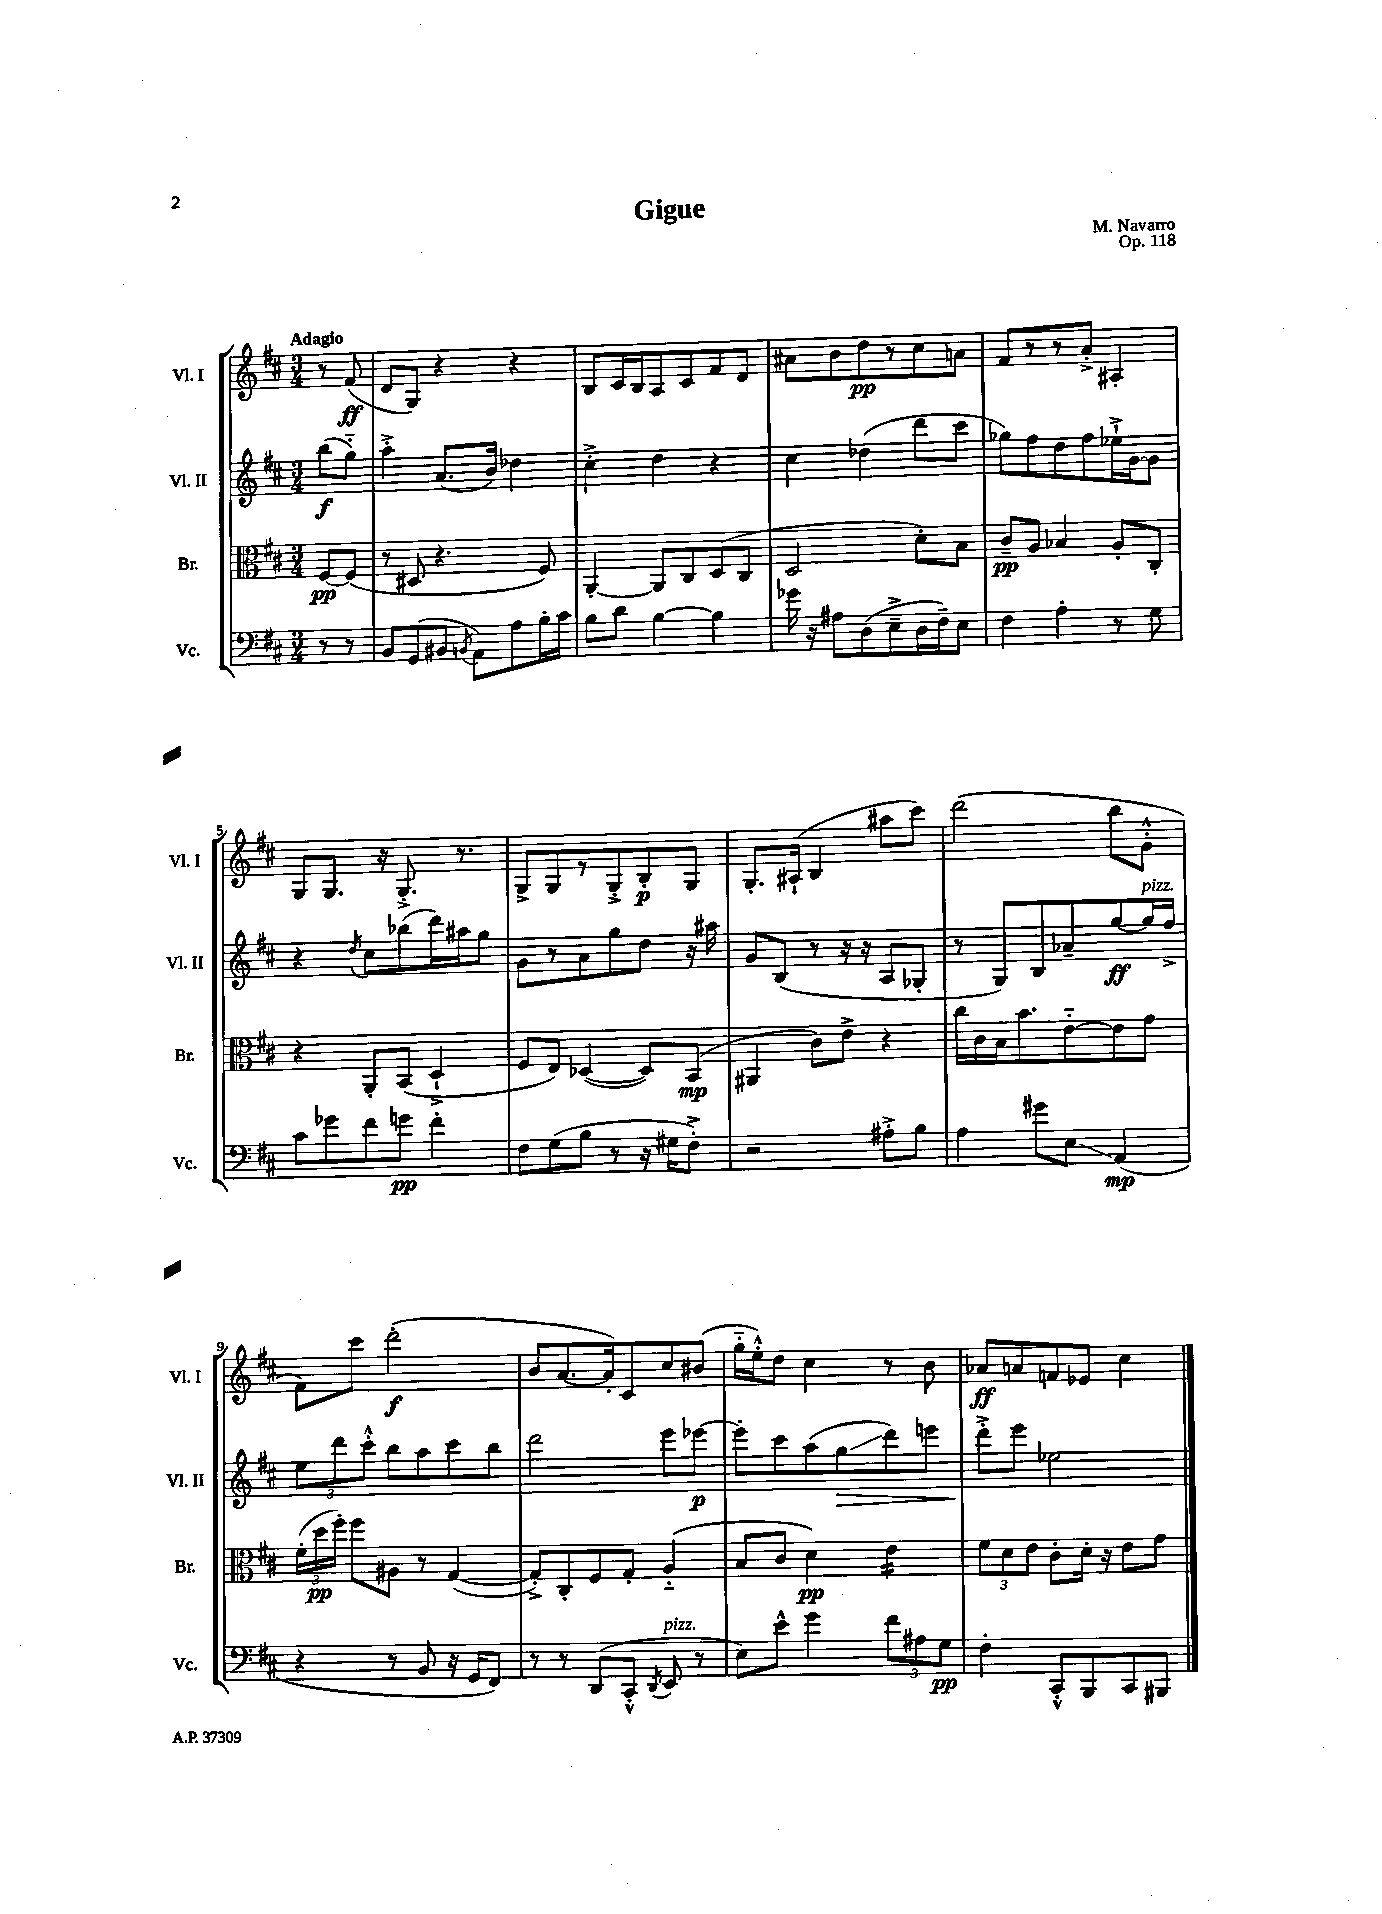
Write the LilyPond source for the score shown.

\header { title = "Gigue" composer = "M. Navarro" opus = "Op. 118" }
<<
\new StaffGroup <<
\new Staff = "s0" \with { instrumentName = "Vl. I" shortInstrumentName = "Vl. I" } {
    \clef treble \key d \major \numericTimeSignature \time 3/4 \partial 4 \tempo "Adagio"
    \autoBeamOff r8 fis'8\ff( |
    d'8[ g8]) r4 r4 |
    b8[ cis'16 b16 a8 cis'8 fis'8 d'8] |
    ais'8[ b'8 d''8\pp r8 cis''8 a'8] |
    fis'8[ r8 r8 a'8]-.-> ais4-. |
    g8[ g8.] r16 g8.-.-> r8. |
    g8[-> g8 r8 g8-.-> b8-.\p g8] |
    g8.[-. ais16]-!( b4 ais''8[ cis'''8]) |
    d'''2( b''8[ g'8]-.-^ |
    fis'8[) cis'''8] d'''2-.\f( |
    b'8[ a'8.~ a'16-.) cis'8 cis''8 bis'8]( |
    g''16[-_ e''16-.-^) d''8] cis''4 r8 b'8 |
    aes'8[\ff a'8 f'8 ees'8] cis''4 \bar "|." |
}
\new Staff = "s1" \with { instrumentName = "Vl. II" shortInstrumentName = "Vl. II" } {
    \clef treble \key d \major \numericTimeSignature \time 3/4 \partial 4
    \autoBeamOff b''8[\f( g''8]-_) |
    a''4-.-> a'8.[( b'16]) des''4 |
    cis''4-.-> d''4 r4 |
    cis''4 des''4( d'''8[ cis'''8] |
    ges''8[) fis''8 d''8 fis''8 ees''16-!-> g'16~ g'8] |
    r4 \acciaccatura { d''8 } cis''8[ bes''8( d'''16) ais''16 g''8] |
    g'8[ r8 a'8 g''8 d''8] r16 ais''16 |
    g'8[ b8]( r8 r16 r16 a8[ ges8]-. |
    r8 g8[) b8 aes'8-- g''8~\ff g''16^\markup { \italic "pizz." } fis''16]-> |
    \tuplet 3/2 { e''8[ d'''8 cis'''8]-.-^ } b''8[ a''8 cis'''8 b''8] |
    d'''2 e'''8[ ees'''8]~\p |
    ees'''8[-. cis'''8 a''8( g''8\glissando\> d'''8) e'''8] |
    d'''8[-.->\! e'''8] ees''2 \bar "|." |
}
\new Staff = "s2" \with { instrumentName = "Br." shortInstrumentName = "Br." } {
    \clef alto \key d \major \numericTimeSignature \time 3/4 \partial 4
    \autoBeamOff fis8[~\pp fis8]( |
    r8 dis8 r4. fis8) |
    a,4~-. a,8[ cis8 d8( cis8] |
    d2 d'8[-.) b8] |
    cis'8[--\pp a8] bes4 a8[-. cis8]-. |
    r4 a,8[-. b,8]( d4-!-> |
    fis8[ e8]) des4~( des8[) b,8]\mp( |
    ais,4 cis'8[) e'8]-> r4 |
    cis''16[ cis'16 b16 b'8. e'8~-_ e'8 g'8] |
    \tuplet 3/2 { fis'16[-.( d''16\pp fis''16]-.) } fis''8[ ais8] r8 g4~( |
    g8[-.->) cis8-. fis8 g8]-. a4-_( |
    b8[ cis'8] d'4\pp) e'4:16 |
    \tuplet 3/2 { fis'8[ d'8 e'8] } cis'8[-. d'16]-. r16 e'8[ g'8] \bar "|." |
}
\new Staff = "s3" \with { instrumentName = "Vc." shortInstrumentName = "Vc." } {
    \clef bass \key d \major \numericTimeSignature \time 3/4 \partial 4
    \autoBeamOff r8 r8 |
    b,8[ g,8( bis,8] \acciaccatura { b,8 } a,8[) a8 b16-. cis'16] |
    b8[ d'8] b4~ b4 |
    ges'16 r16 ais8[ d8( e8---> d16 fis16--) e8] |
    fis4 a4-. r8 g8 |
    cis'8[ ges'8 fis'8 g'8]\pp fis'4-. |
    fis8[ g8( b8] r8 r16 gis16[ fis8]-.->) |
    r2 ais8[-.-> b8] |
    a4 gis'8[ e8]\glissando a,4\mp( |
    r4 r8 b,8 r16 g,16[ fis,8]) |
    r8 r8 d,8[( cis,8]-.-^ \acciaccatura { d,8 } e,8^\markup { \italic "pizz." } r8 |
    e8[) e'8]-^ g'4 \tuplet 3/2 { fis'8[ ais8 g8]\pp } |
    fis4-. cis,8[-.-^ b,,8 cis,8 bis,,8] \bar "|." |
}
>>
>>
